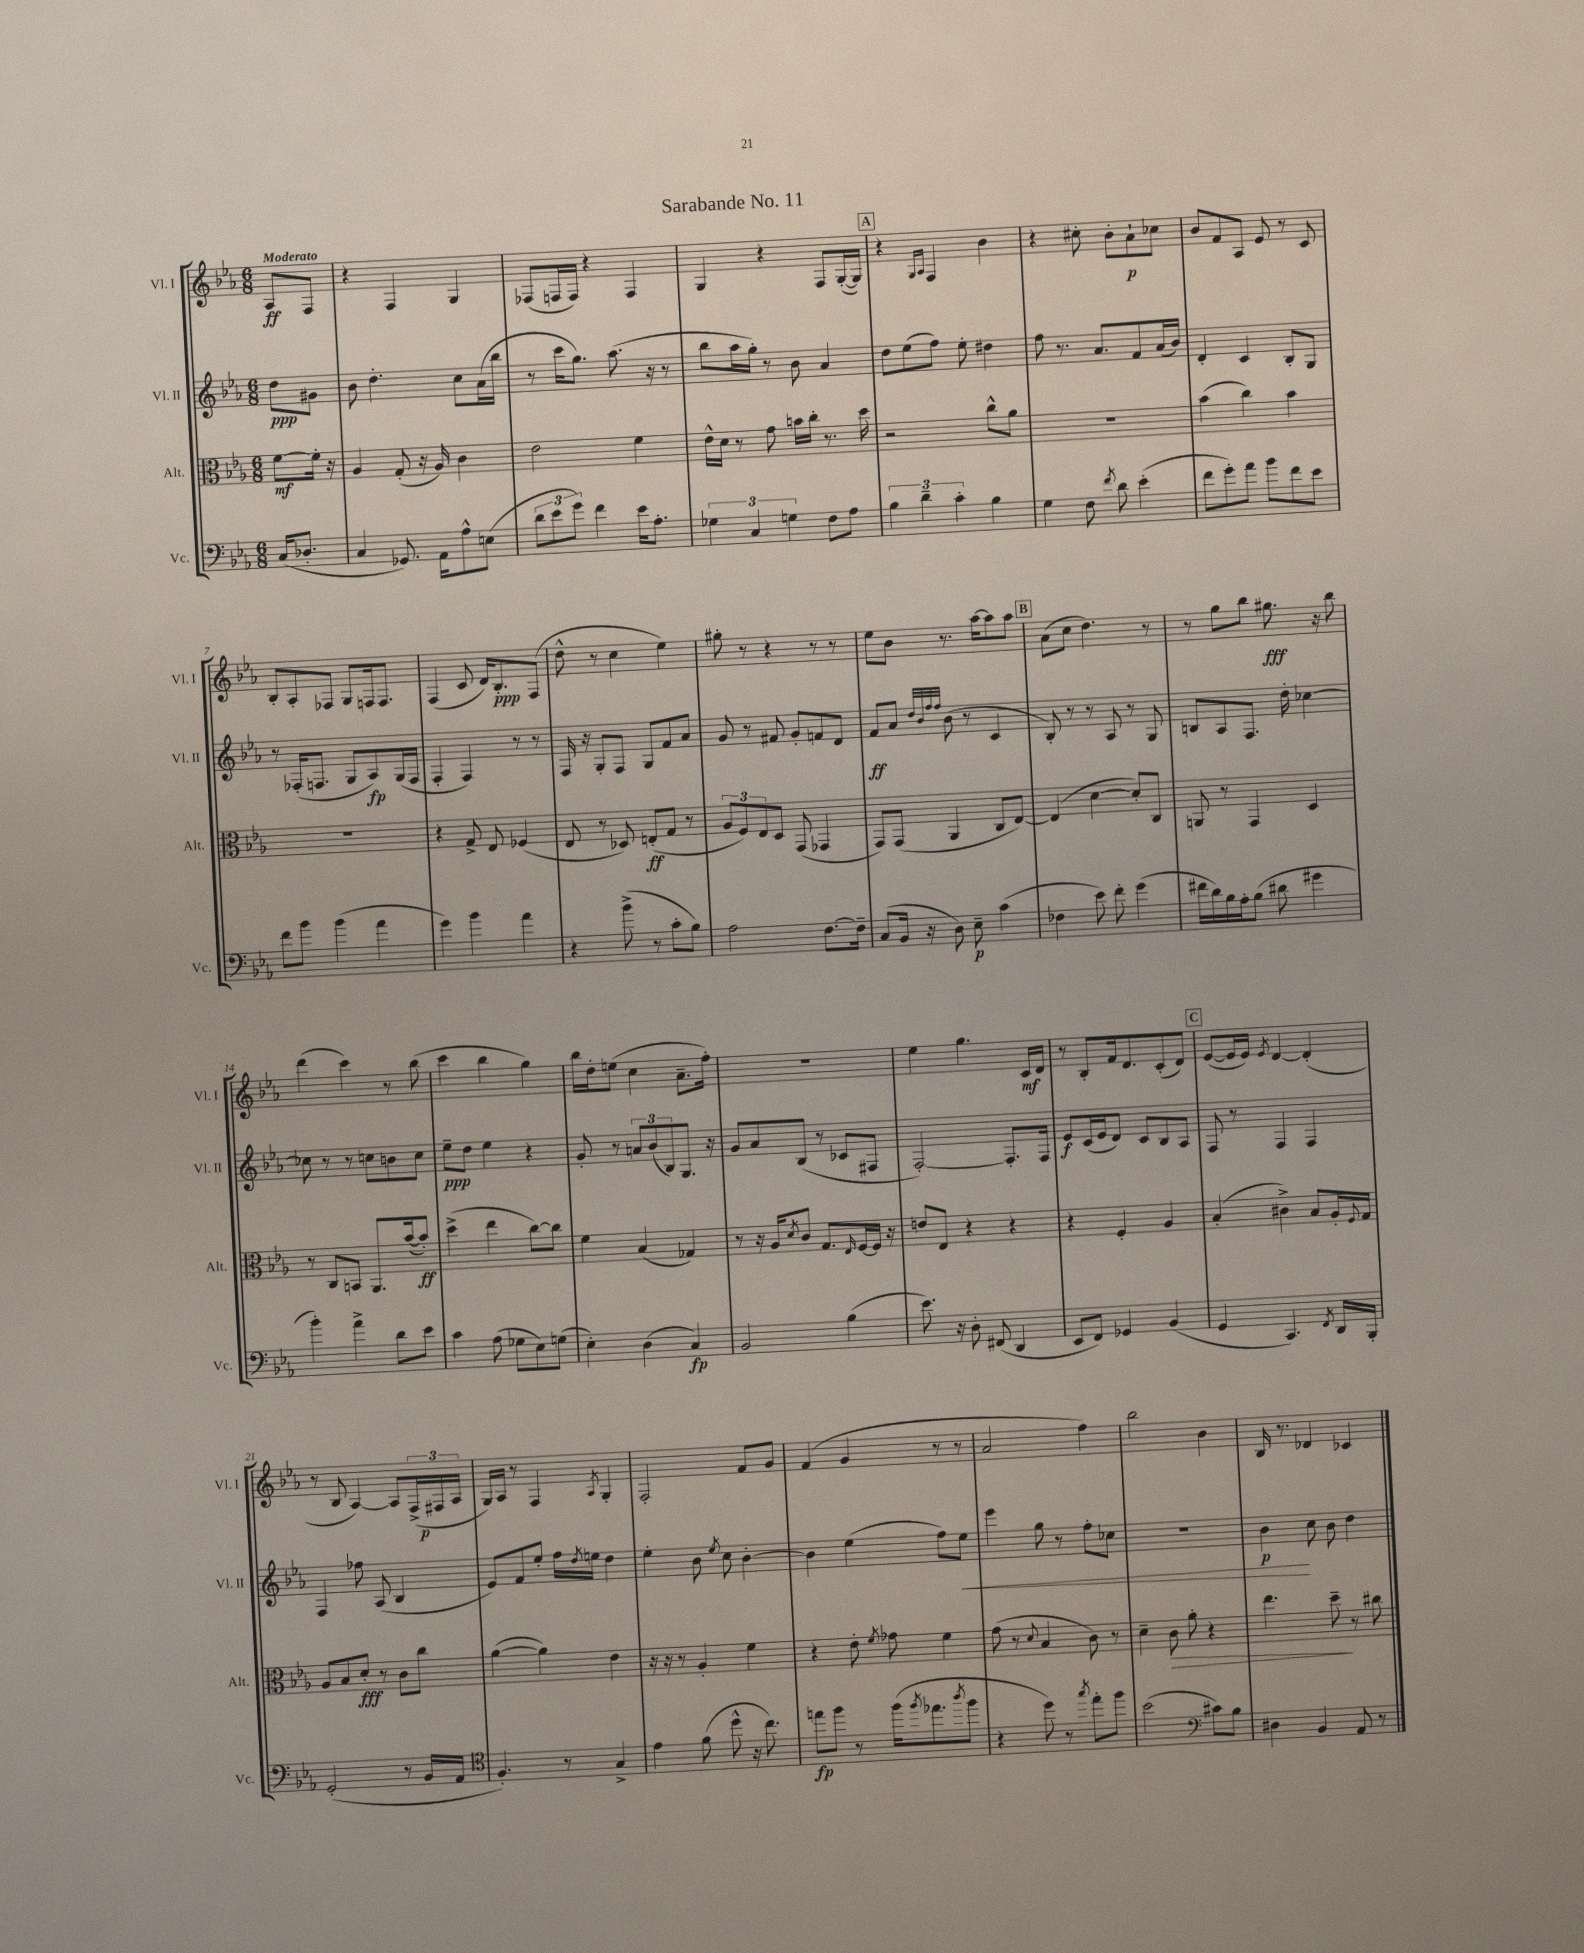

**kern	**dynam	**kern	**dynam	**kern	**dynam	**kern	**dynam
*part4	*part4	*part3	*part3	*part2	*part2	*part1	*part1
*staff4	*staff4	*staff3	*staff3	*staff2	*staff2	*staff1	*staff1
*I"Vc.	*	*I"Alt.	*	*I"Vl. II	*	*I"Vl. I	*
*I'Vc.	*	*I'Alt.	*	*I'Vl. II	*	*I'Vl. I	*
*clefF4	*	*clefC3	*	*clefG2	*	*clefG2	*
*k[b-e-a-]	*	*k[b-e-a-]	*	*k[b-e-a-]	*	*k[b-e-a-]	*
*M6/8	*	*M6/8	*	*M6/8	*	*M6/8	*
=	=	=	=	=	=	=	=
!	!	!	!	!	!	!LO:TX:a:B:t=Moderato	!
(16C/KL	.	[8f\L	mf	8dd\L	ppp	8A-/L	ff
8.D-X'/J	.	.	.	.	.	.	.
.	.	16f'\Jk]	.	8g#X\J	.	8F/J	.
.	.	16r	.	.	.	.	.
=1	=1	=1	=1	=1	=1	=1	=1
4C/	.	4A-/	.	8b-\	.	4r	.
.	.	.	.	4.dd'\	.	.	.
8.GG-X/)	.	(8G'/	.	.	.	4F/	.
.	.	16r	.	.	.	.	.
16AA-\KL	.	16A-/)	.	.	.	.	.
8A-^^\	.	4c\	.	8cc\L	.	4G/	.
(8En\J	.	.	.	(16a-\L	.	.	.
.	.	.	.	16bb-\JJ	.	.	.
=2	=2	=2	=2	=2	=2	=2	=2
12d\L	.	2e-\	.	8r	.	(8F-X/L	.
12e-\	.	.	.	.	.	.	.
.	.	.	.	16ccc\KL	.	16Fn/L	.
12g\J)	.	.	.	.	.	.	.
.	.	.	.	8.gg\J)	.	16F/JJ)	.
4f\	.	.	.	.	.	4r	.
.	.	.	.	(8.aa-\	.	.	.
16e-\KL	.	4f\	.	.	.	4F/	.
8.A-'\J	.	.	.	16r	.	.	.
.	.	.	.	8r	.	.	.
=3	=3	=3	=3	=3	=3	=3	=3
6G-X\	.	16e-^^\LL	.	8bb-\L	.	4G/	.
.	.	16d\JJ	.	.	.	.	.
.	.	8r	.	16aa-\L	.	.	.
6C/	.	.	.	.	.	.	.
.	.	.	.	16gg'\JJ)	.	.	.
.	.	8g\	.	8r	.	4r	.
6Gn\	.	.	.	.	.	.	.
.	.	16bn\LL	.	8b-\	.	.	.
.	.	16cc'\JJ	.	.	.	.	.
8F\L	.	8.r	.	4a-/	.	8F/L	.
8A-\J	.	.	.	.	.	([16G'/L	.
.	.	16dd\	.	.	.	16G/JJ])	.
!!LO:REH:place=s1:t=A
=4	=4	=4	=4	=4	=4	=4	=4
6B-\	.	2r	.	8dd\L	.	4r	.
.	.	.	.	(8ee-\	.	.	.
6d~\	.	.	.	.	.	.	.
.	.	.	.	.	.	16qqG/LL	.
.	.	.	.	.	.	16qqA-/JJ	.
.	.	.	.	8ff\J)	.	4F/	.
6c'\	.	.	.	.	.	.	.
.	.	.	.	8ee-'\	.	.	.
4B-\	.	8cc^^\L	.	4dd#X\	.	4b-\	.
.	.	8a-\J	.	.	.	.	.
=5	=5	=5	=5	=5	=5	=5	=5
4G\	.	2.r	.	8ff\	.	4r	.
.	.	.	.	8.r	.	.	.
8F\	.	.	.	.	.	8cc#X'\	.
.	.	.	.	8.a-/L	.	.	.
8qf/	.	.	.	.	.	.	.
8d\	.	.	.	.	.	8b-'\L	.
(4e-'\	.	.	.	8f/	.	8a-`\	p
.	.	.	.	(16a-/L	.	8cc-X\J	.
.	.	.	.	16b-/JJ)	.	.	.
=6	=6	=6	=6	=6	=6	=6	=6
8f\L	.	(4b-\	.	4d'/	.	8b-/L	.
8g'\)	.	.	.	.	.	8f/	.
8a-\J	.	4cc\)	.	4c/	.	8A-/J	.
8b-\L	.	.	.	.	.	8e-/	.
8f\	.	4b-\	.	8B-'/L	.	8r	.
8e-\J	.	.	.	8G/J	.	8c/	.
!!LO:LB:g=z
=7	=7	=7	=7	=7	=7	=7	=7
8f\L	.	2.r	.	8r	.	8B-'/L	.
8b-\J	.	.	.	(16F-X'/KL	.	8A-'/	.
.	.	.	.	8.Fn/J	.	.	.
(4b-\	.	.	.	.	.	8F-X/J	.
.	.	.	.	8G/L	.	8G/L	.
4a-\	.	.	.	8A-/)	fp	16Fn/k	.
.	.	.	.	.	.	8.F/J	.
.	.	.	.	(16G/L	.	.	.
.	.	.	.	16F/JJ	.	.	.
=8	=8	=8	=8	=8	=8	=8	=8
4g\)	.	4r	.	4F'/	.	(4F/	.
4b-\	.	8G^/	.	4F/)	.	8c/	.
.	.	8E-/	.	.	.	16d/KL)	.
.	.	.	.	.	.	8.B-'/	ppp
4a-\	.	(4F-X/	.	8r	.	.	.
.	.	.	.	8r	.	(8F/J	.
=9	=9	=9	=9	=9	=9	=9	=9
4r	.	8E-/	.	16F/	.	8dd^^\	.
.	.	.	.	16r	.	.	.
.	.	8r	.	8G'/L	.	8r	.
(8b-^\	.	8D-X/)	.	8F/J	.	4cc\	.
8r	.	(8En'/L	ff	8G/L	.	.	.
8c'\L	.	8G/J	.	8f/	.	4ee-\)	.
8B-\J)	.	8r	.	8a-/J	.	.	.
=10	=10	=10	=10	=10	=10	=10	=10
2A-\	.	12A-/L	.	8g/	.	8gg#X'\	.
.	.	12F/)	.	.	.	.	.
.	.	.	.	8r	.	8r	.
.	.	12E-/	.	.	.	.	.
.	.	8D/J	.	8f#X/	.	4r	.
.	.	(8GG/	.	8g'/L	.	.	.
[8.F\L	.	4GG-X/	.	8fn/	.	8r	.
.	.	.	.	8d/J	.	8r	.
16F~\Jk]	.	.	.	.	.	.	.
=11	=11	=11	=11	=11	=11	=11	=11
(8C/L	.	8GG/L)	.	8f/L	ff	8ee-\L	.
16BB-/Jk	.	(8GG/J	.	8a-/J	.	8b-\J	.
16r	.	.	.	.	.	.	.
.	.	.	.	32qqdd/LLL	.	.	.
.	.	.	.	32qqb-/	.	.	.
.	.	.	.	32qqff/	.	.	.
.	.	.	.	32qqff/JJJ	.	.	.
8D\)	.	4AA-/	.	(8b-\	.	8.r	.
8E-~\	p	.	.	8r	.	.	.
.	.	.	.	.	.	[16aa-\KL	.
(4c\	.	8C/L	.	4c/	.	8aa-\]	.
.	.	[8E-/J)	.	.	.	8aa-\J	.
!!LO:REH:place=s1:t=B
=12	=12	=12	=12	=12	=12	=12	=12
4F-X\	.	(4E-/]	.	8B-'/)	.	(8a-\L	.
.	.	.	.	8r	.	8cc\J	.
8e-\)	.	[4d\	.	8r	.	4.dd\)	.
8f'\	.	.	.	8A-/	.	.	.
(4g\	.	8d'/L])	.	8r	.	.	.
.	.	8C/J	.	8G/	.	8r	.
=13	=13	=13	=13	=13	=13	=13	=13
16f#X\LL	.	8AAn/	.	8Bn/L	.	8r	.
16d\)	.	.	.	.	.	.	.
16B-\	.	8r	.	8A-/	.	8gg\L	.
16A-'\J	.	.	.	.	.	.	.
(8B-\J	.	4GG/	.	8.F/J	.	8bb-\J	.
8d#X\	.	.	.	.	.	8.gg#X\	fff
.	.	.	.	16dd'\	.	.	.
4g#X\	.	4D/	.	[4cc-X\	.	.	.
.	.	.	.	.	.	16r	.
.	.	.	.	.	.	8bb-\	.
!!LO:LB:g=z
=14	=14	=14	=14	=14	=14	=14	=14
4b-'\)	.	8r	.	8cc-X\]	.	(4ddd\	.
.	.	8C/L	.	8r	.	.	.
4a-^\	.	8BBn/J	.	8r	.	4ccc\)	.
.	.	8.AA-/L	.	8ccn\L	.	.	.
8d\L	.	.	.	8bn\	.	8r	.
.	.	([16b-/k	.	.	.	.	.
8e-\J	.	8b-'/J])	ff	8cc\J	.	(8bb-\	.
=15	=15	=15	=15	=15	=15	=15	=15
4c\	.	(4dd^\	.	8ee-~\L	ppp	4ccc\	.
.	.	.	.	8dd\J	.	.	.
(8A-\	.	4ee-\	.	4ee-\	.	4bb-\	.
8G-X\L	.	.	.	.	.	.	.
8E-\)	.	[8cc\L)	.	4r	.	4gg\)	.
(8Gn\J	.	8cc\J]	.	.	.	.	.
=16	=16	=16	=16	=16	=16	=16	=16
4E-'\)	.	4f\	.	8g'/	.	16bb-\LL	.
.	.	.	.	.	.	16dd'\J	.
.	.	.	.	8r	.	(8een\J	.
(4D\	.	(4B-/	.	12an/L	.	4cc\	.
.	.	.	.	(12b-/	.	.	.
.	.	.	.	12B-/)	.	.	.
4C/)	fp	4G-X/)	.	8.G/J	.	8.a-~\L	.
.	.	.	.	16r	.	16ff'\Jk)	.
=17	=17	=17	=17	=17	=17	=17	=17
2BB-/	.	8r	.	8g/L	.	2.r	.
.	.	16r	.	8a-/	.	.	.
.	.	16A-/KL	.	.	.	.	.
.	.	8qd/	.	.	.	.	.
.	.	8c/J	.	(8B-/J	.	.	.
.	.	8.G/L	.	8r	.	.	.
(4B-\	.	.	.	8c-X/L	.	.	.
.	.	16qqE-/	.	.	.	.	.
.	.	[16F/L	.	.	.	.	.
.	.	16F/JJ]	.	8F#X/J	.	.	.
.	.	16r	.	.	.	.	.
=18	=18	=18	=18	=18	=18	=18	=18
8.e-\)	.	8en/L	.	[2F'/)	.	4ee-\	.
.	.	8E-/J	.	.	.	.	.
16r	.	.	.	.	.	.	.
8D'\	.	4r	.	.	.	4.gg\	.
(8FF#X/	.	.	.	.	.	.	.
4DD/	.	4r	.	8.F'/L]	.	.	.
.	.	.	.	.	.	16c/LL	mf
.	.	.	.	16F/Jk	.	16d/JJ	.
=19	=19	=19	=19	=19	=19	=19	=19
8EE-/L	.	4r	.	8e-/L	f	8r	.
8FF/J)	.	.	.	(16c/L	.	8B-'/L	.
.	.	.	.	16e-/J	.	.	.
4GG-X/	.	4F'/	.	8d/J)	.	16f/k	.
.	.	.	.	.	.	8.d/	.
.	.	.	.	8c/L	.	.	.
(4BB-/	.	4A-/	.	8B-/	.	(8c'/	.
.	.	.	.	8A-/J	.	8d/J)	.
!!LO:REH:place=s1:t=C
=20	=20	=20	=20	=20	=20	=20	=20
4GG/	.	(4B-'/	.	8F/	.	([8e-/L	.
.	.	.	.	8r	.	16e-/L]	.
.	.	.	.	.	.	16e-/JJ)	.
.	.	.	.	.	.	8qe-/	.
4.CC/)	.	4c#X^\)	.	4F/	.	[4d/	.
.	.	8B-/L	.	4F/	.	(4d'/]	.
8qFF/	.	.	.	.	.	.	.
16DD/LL	.	16A-'/L	.	.	.	.	.
.	.	8qqF/	.	.	.	.	.
16BBB-'/JJ	.	16G/JJ	.	.	.	.	.
!!LO:LB:g=z
=21	=21	=21	=21	=21	=21	=21	=21
(2GG'/	.	8A-/L	.	4F/	.	8r	.
.	.	8B-/	.	.	.	8B-/	.
.	.	8d'/J	fff	8ff-X\	.	[4A-/)	.
.	.	8r	.	(8A-/	.	.	.
8r	.	8c\L	.	4B-/	.	8A-/L]	.
16BB-/LL	.	8cc\J	.	.	.	(24F^/L	.
.	.	.	.	.	.	24F#X/	p
16AA-/JJ	.	.	.	.	.	.	.
.	.	.	.	.	.	24A-/JJ	.
=22	=22	=22	=22	=22	=22	=22	=22
*clefC4	*	*	*	*	*	*	*
4.F'/)	.	([4a-\	.	8e-/L)	.	16G/LL)	.
.	.	.	.	.	.	16A-/JJ	.
.	.	.	.	8f/	.	8r	.
.	.	4a-\])	.	8ee-'/J	.	4F/	.
8r	.	.	.	16ff\LL	.	.	.
.	.	.	.	8qdd/	.	.	.
.	.	.	.	16een\JJ	.	.	.
.	.	.	.	.	.	8qA-/	.
4G^/	.	4e-\	.	4dd\	.	4G'/	.
=23	=23	=23	=23	=23	=23	=23	=23
4e-\	.	16r	.	4ee-'\	.	2F'/	.
.	.	16r	.	.	.	.	.
.	.	8r	.	.	.	.	.
(8f\	.	4A-'/	.	8b-\	.	.	.
.	.	.	.	8qee-/	.	.	.
8dd^^\	.	.	.	8cc\	.	.	.
16r	.	4f\	.	[4b-'\	.	8f/L	.
8.cc\)	.	.	.	.	.	.	.
.	.	.	.	.	.	8g/J	.
=24	=24	=24	=24	=24	=24	=24	=24
8een\L	fp	4r	.	4b-\]	.	(4f/	.
8ff\J	.	.	.	.	.	.	.
8r	.	8e-'\	.	(4ee-\	.	4g/	.
.	.	8qf/	.	.	.	.	.
(16ff\KL	.	8g-X\	.	.	.	.	.
8qff/	.	.	.	.	.	.	.
8.ee-X\	.	.	.	.	.	.	.
.	.	4f\	.	8ff\L)	.	8r	.
8qaa-/	.	.	.	.	.	.	.
!	!	!	!	!	!LO:HP:b	!	!
8ff\J	.	.	.	8ee-\J	<	8r	.
=25	=25	=25	=25	=25	=25	=25	=25
4r	.	(8g\	.	4eee-\	.	2a-/	.
.	.	8r	.	.	.	.	.
.	.	8qqd/	.	.	.	.	.
8dd\)	.	4B-/	.	8gg\	.	.	.
8r	.	.	.	8r	.	.	.
8qgg/	.	.	.	.	.	.	.
8ee-'\L	.	8c\)	.	8ff'\L	.	4ff\)	.
8ff\J	.	8r	.	8cc-X\J	.	.	.
=26	=26	=26	=26	=26	=26	=26	=26
(2b-\	.	4d~\	.	2.r	.	2bb-\	.
!	!	!	!LO:HP:b	!	!	!	!
.	.	8c\	>	.	.	.	.
.	.	8a-'\	.	.	.	.	.
*clefF4	*	*	*	*	*	*	*
8c#X\L)	.	4r	.	.	.	4b-\	.
8B-\J	.	.	.	.	.	.	.
=27	=27	=27	=27	=27	=27	=27	=27
4D#X\	.	4.ee-\	.	4b-\	p	16B-/	.
.	.	.	.	.	.	8.r	.
4BB-/	.	.	.	8cc\	[	4d-X/	.
.	.	8dd~\	.	8b-\	.	.	.
8AA-/	.	8r	]	4dd\	.	4c-X/	.
8r	.	8cc#X\	.	.	.	.	.
==	==	==	==	==	==	==	==
*-	*-	*-	*-	*-	*-	*-	*-
